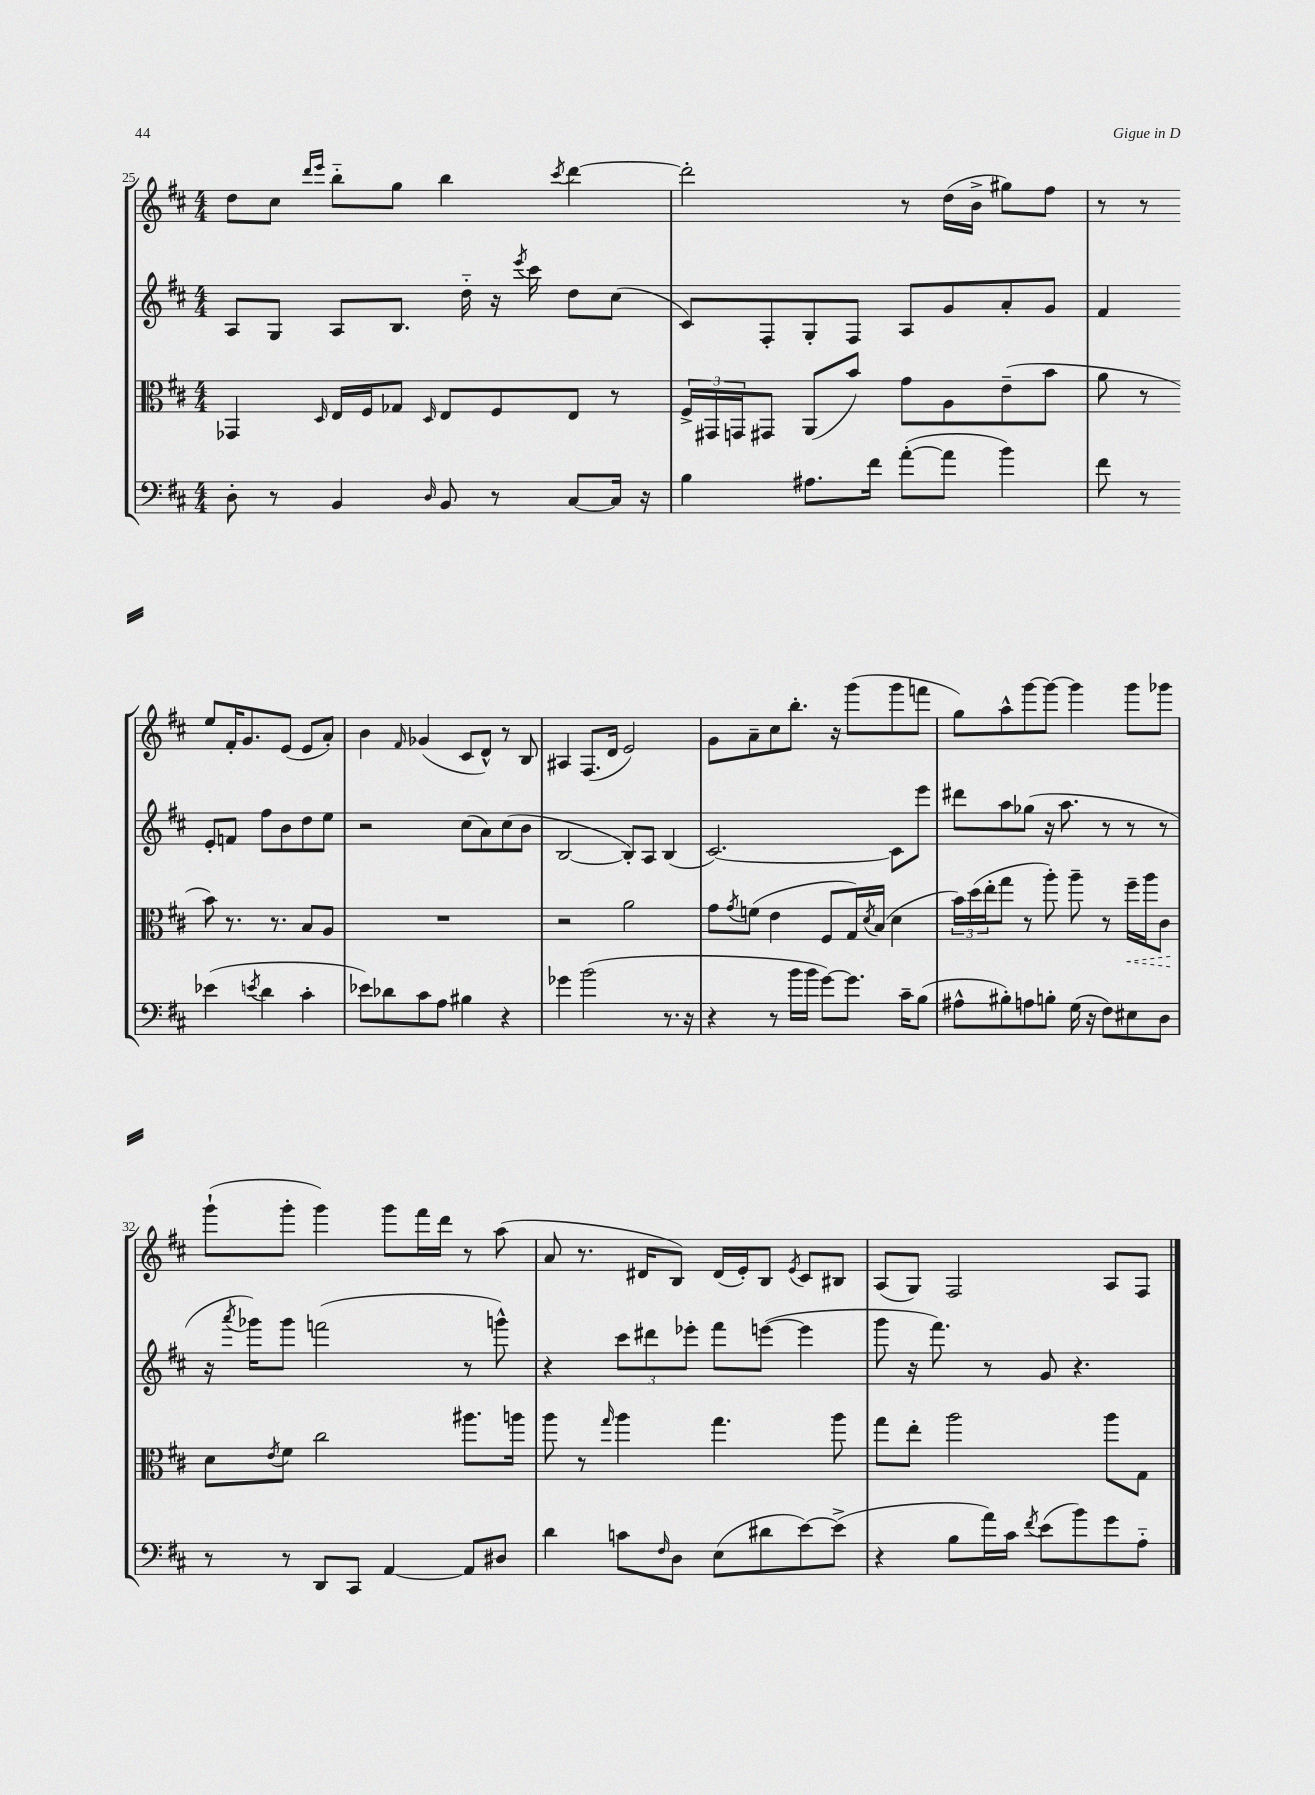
<<
\new StaffGroup <<
\new Staff = "s0" {
    \clef treble \key d \major \numericTimeSignature \time 4/4
    d''8 cis''8 \grace { d'''16 e'''16 } b''8-_ g''8 b''4 \acciaccatura { cis'''8 } d'''4~ |
    d'''2-. r8 d''16( b'16-> gis''8) fis''8 |
    r8 r8 e''8 fis'16-. g'8. e'8( e'8 a'8-.) |
    b'4 \grace { fis'16 } ges'4( cis'8 d'8-^) r8 b8 |
    ais4 fis8.( d'16 e'2) |
    g'8 a'8-- cis''8 b''8.-. r16 g'''8( g'''8 f'''8 |
    g''8) a''8-^ g'''8~ g'''8~ g'''4 g'''8 ges'''8 |
    g'''8-!( g'''8-. g'''4) g'''8 fis'''16 d'''16 r8 a''8( |
    a'8 r8. dis'16 b8) dis'16( e'16-.) b8 \acciaccatura { e'8 } cis'8 bis8 |
    a8( g8) fis2 a8 fis8 \bar "|." |
}
\new Staff = "s1" {
    \clef treble \key d \major \numericTimeSignature \time 4/4
    a8 g8 a8 b8. d''16-_ r16 \acciaccatura { e'''8 } cis'''16 d''8 cis''8( |
    cis'8) fis8-. g8-. fis8 a8 g'8 a'8-. g'8 |
    fis'4 e'8-. f'8 fis''8 b'8 d''8 e''8 |
    r2 cis''8( a'8) cis''8( b'8 |
    b2~ b8-.) a8 b4( |
    cis'2.~) cis'8 e'''8 |
    dis'''8 a''8 ges''8( r16 a''8. r8 r8 r8 |
    r16 \acciaccatura { a'''8 } ges'''16) ges'''8 f'''2( r8 g'''8-^) |
    r4 \tuplet 3/2 { cis'''8 dis'''8 ees'''8-. } fis'''8 e'''8~( e'''4 |
    g'''8 r16 fis'''8.) r8 g'8 r4. \bar "|." |
}
\new Staff = "s2" {
    \clef alto \key d \major \numericTimeSignature \time 4/4
    ges,4 \grace { d16 } e16 fis16 ges8 \grace { d16 } e8 fis8 e8 r8 |
    \tuplet 3/2 { fis16-> gis,16 g,16 } gis,8 a,8( b'8) g'8 a8 e'8--( b'8 |
    a'8 r8 b'8) r8. r8. b8 a8 |
    R1 |
    r2 a'2 |
    g'8 \acciaccatura { g'8 } f'8( e'4 fis8 g16) \acciaccatura { d'8 } b16( d'4 |
    \tuplet 3/2 { b'16) d''16( e''16-. } g''8 r8 a''8-.) a''8-- r8 \once \override Hairpin.style = #'dashed-line fis''16--\< a''16 cis'8\! |
    d'8 \acciaccatura { e'8 } fis'8 cis''2 ais''8. a''16 |
    a''8 r8 \grace { g''16 } a''4 g''4. a''8 |
    g''8 e''8-. a''2 a''8 g8 \bar "|." |
}
\new Staff = "s3" {
    \clef bass \key d \major \numericTimeSignature \time 4/4
    d8-. r8 b,4 \grace { d16 } b,8 r8 cis8~ cis16 r16 |
    b4 ais8. fis'16 a'8~-.( a'8 b'4) |
    fis'8 r8 ees'4( \acciaccatura { e'8 } d'4 cis'4-. |
    ees'8) des'8 cis'8 a8 bis4 r4 |
    ges'4 b'2( r8. r16 |
    r4 r8 b'16 b'16 g'8~) g'8. cis'16-- b8( |
    ais8-^ bis8-.) a8 b8-. g16( r16 fis8) eis8 d8 |
    r8 r8 d,8 cis,8 a,4~ a,8 dis8 |
    d'4 c'8 \grace { fis16 } d8 e8( dis'8 e'8~) e'8->( |
    r4 b8 a'16) cis'16 \acciaccatura { fis'8 } e'8( b'8) g'8 a8-_ \bar "|." |
}
>>
>>
\layout { \context { \Score currentBarNumber = #25 } }
